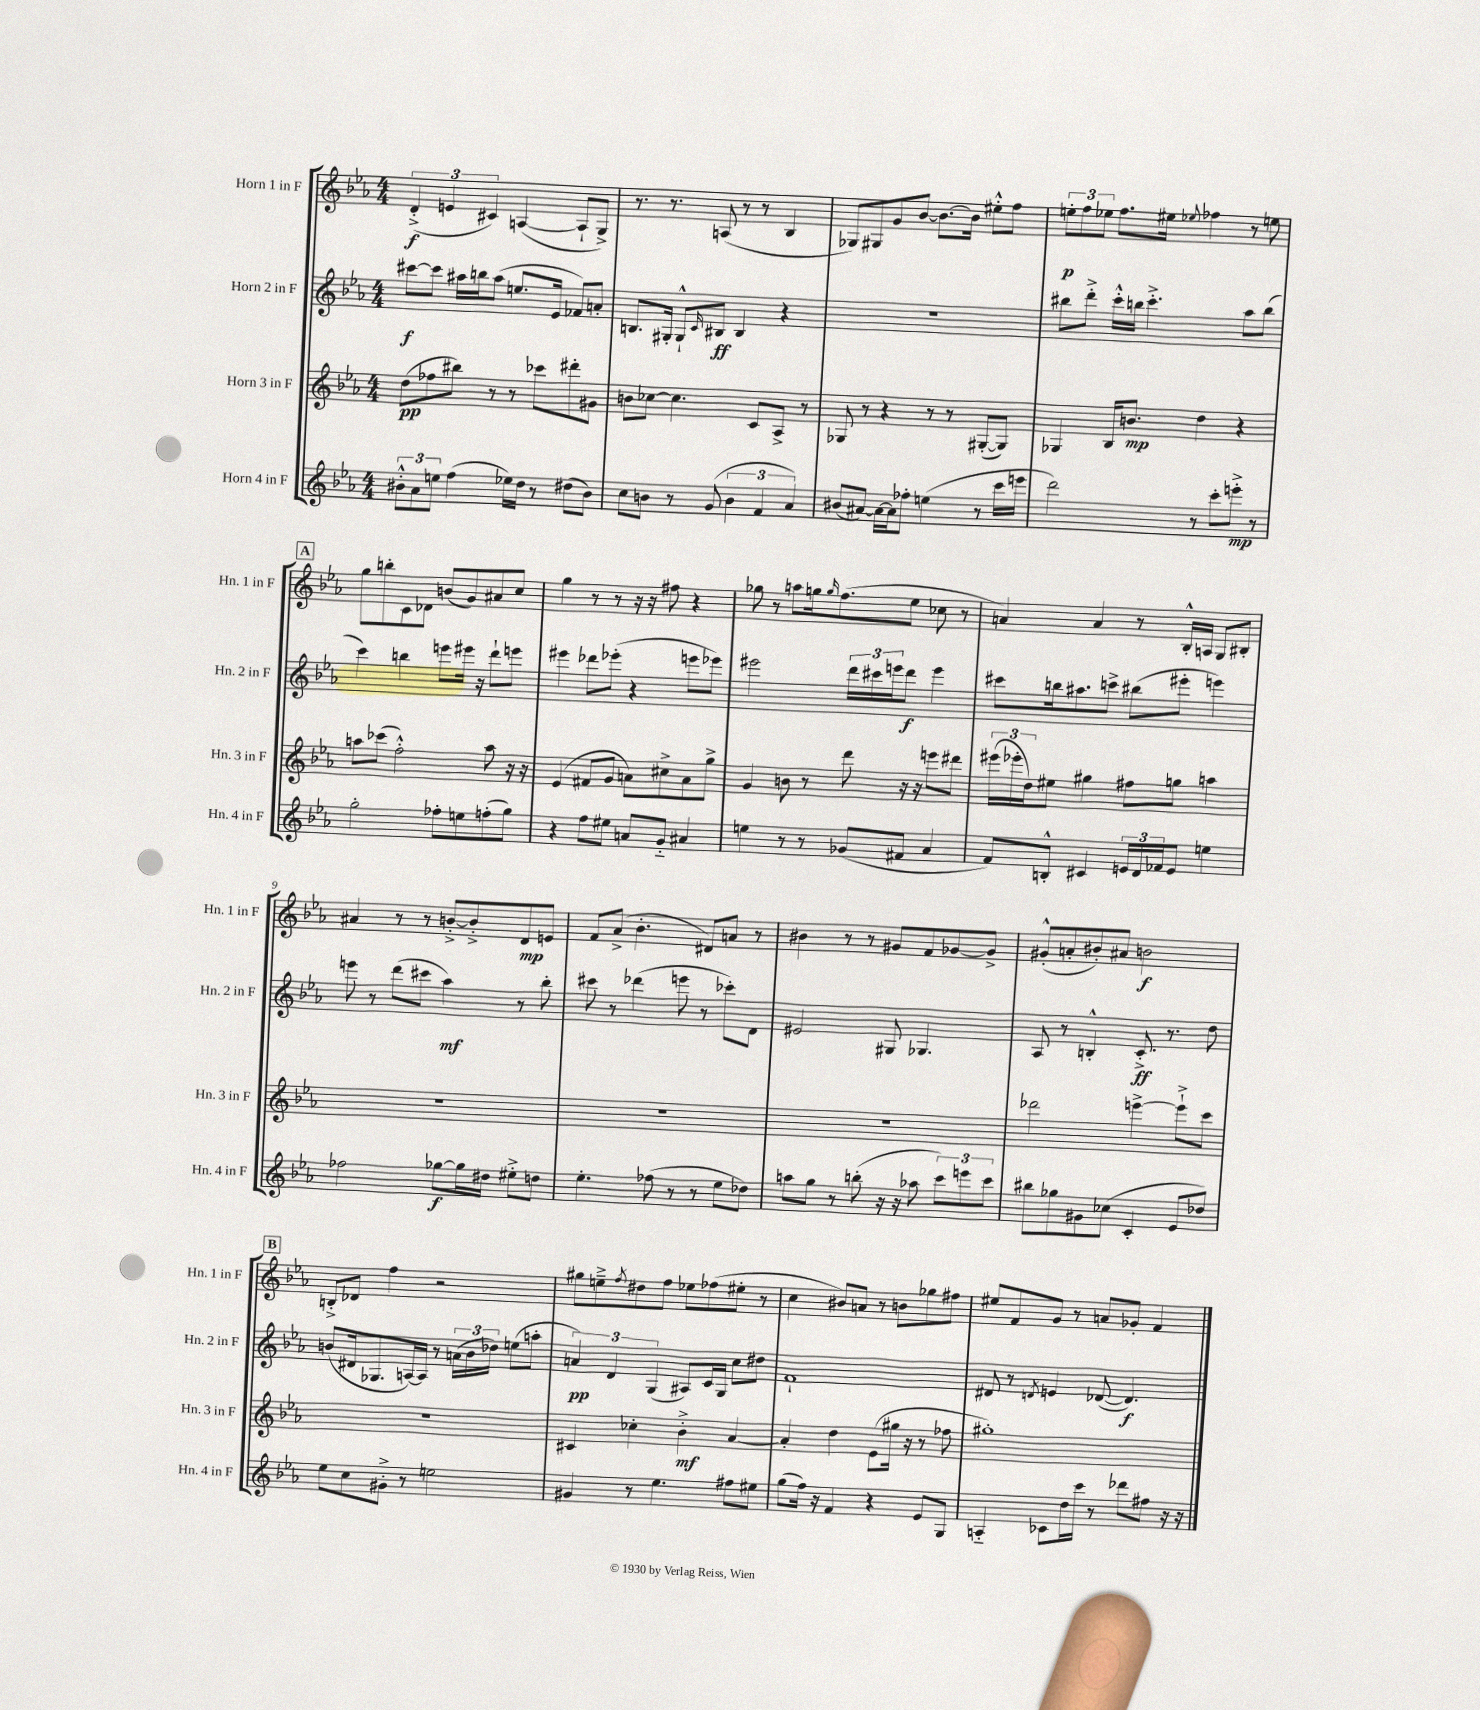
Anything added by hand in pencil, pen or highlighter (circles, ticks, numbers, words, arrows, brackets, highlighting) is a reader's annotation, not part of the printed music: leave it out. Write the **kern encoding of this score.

**kern	**dynam	**kern	**dynam	**kern	**dynam	**kern	**dynam
*part4	*part4	*part3	*part3	*part2	*part2	*part1	*part1
*staff4	*staff4	*staff3	*staff3	*staff2	*staff2	*staff1	*staff1
*I"Horn 4 in F	*	*I"Horn 3 in F	*	*I"Horn 2 in F	*	*I"Horn 1 in F	*
*I'Hn. 4 in F	*	*I'Hn. 3 in F	*	*I'Hn. 2 in F	*	*I'Hn. 1 in F	*
*clefG2	*	*clefG2	*	*clefG2	*	*clefG2	*
*k[b-e-a-]	*	*k[b-e-a-]	*	*k[b-e-a-]	*	*k[b-e-a-]	*
*M4/4	*	*M4/4	*	*M4/4	*	*M4/4	*
=1	=1	=1	=1	=1	=1	=1	=1
12b#X'^^\L	.	(8dd\L	pp	[8ccc#X\L	f	(6d'^/	f
12a-\	.	.	.	.	.	.	.
.	.	8ff-X\	.	8ccc#\J]	.	.	.
12een\J	.	.	.	.	.	6en/	.
(4ff\	.	8bb#X\J)	.	16aa#X\LL	.	.	.
.	.	.	.	16bbn\J	.	.	.
.	.	.	.	.	.	6c#X/)	.
.	.	8r	.	(8aa#\J	.	.	.
16ee-X\LL)	.	8r	.	8.een/L	.	([4An/	.
16dd\JJ	.	.	.	.	.	.	.
8r	.	8ccc-X\L	.	.	.	.	.
.	.	.	.	16e-/Jk	.	.	.
(8dd#X\L	.	8ddd#X'\	.	8f-X/L)	.	8A`/L]	.
8b#\J)	.	8g#X\J	.	8an'/J	.	8G^/J)	.
=2	=2	=2	=2	=2	=2	=2	=2
8cc\L	.	8bn\L	.	8.Bn/L	.	8.r	.
8bn\J	.	[8cc-X\J	.	.	.	.	.
.	.	.	.	16G#X'/Jk	.	8.r	.
8r	.	4.cc-\]	.	8G#`^^/L	.	.	.
.	.	.	.	16qqc/	.	.	.
(8g/	.	.	.	8B#X/J	ff	(8An/	.
6b\	.	.	.	4B#/	.	8r	.
.	.	8c/L	.	.	.	8r	.
6f/	.	.	.	.	.	.	.
.	.	8A-^/J	.	4r	.	4B-/	.
6a-/)	.	.	.	.	.	.	.
.	.	8r	.	.	.	.	.
=3	=3	=3	=3	=3	=3	=3	=3
(8b#X/L	.	8G-X/	.	1r	.	8G-X/L)	.
[8a#X/J)	.	8r	.	.	.	8G#X/	.
16a#\LL_	.	4r	.	.	.	8g/	.
16a#\J]	.	.	.	.	.	.	.
8ff-X'\J	.	.	.	.	.	[8b-/J	.
(4een\	.	8r	.	.	.	8.b-\L_	.
.	.	8r	.	.	.	.	.
.	.	.	.	.	.	16b-\Jk]	.
8r	.	([8G#X'/L	.	.	.	8ee#X'^^\L	.
16ccc\LL	.	8G#/J])	.	.	.	8ff\J	.
16eeen\JJ	.	.	.	.	.	.	.
=4	=4	=4	=4	=4	=4	=4	=4
2ddd\)	.	4G-X/	.	8bb#X\L	.	12een'\L	p
.	.	.	.	.	.	12ff\	.
.	.	.	.	8ddd'^\J	.	.	.
.	.	.	.	.	.	12ee-X\J	.
.	.	16B-/KL	.	16ccc'^^\LL	.	8.ff\L	.
.	.	8.bn/J	mp	16bbn\JJ	.	.	.
.	.	.	.	4.ccc'^\	.	.	.
.	.	.	.	.	.	16ee#X\Jk	.
.	.	.	.	.	.	8qqee-X/	.
8r	.	4dd\	.	.	.	4ff-X\	.
8ccc'\L	.	.	.	.	.	.	.
8eeen'^\J	mp	4r	.	8aa-\L	.	8r	.
8r	.	.	.	(8bb\J	.	8een\	.
!!LO:LB:g=z
!!LO:REH:place=s1:t=A
=5	=5	=5	=5	=5	=5	=5	=5
2gg'\	.	8aan\L	.	4ccc\)	.	8gg\L	.
.	.	(8ccc-X\J	.	.	.	8bbn'\	.
.	.	2ff'^^\)	.	4bbn\	.	8c\	.
.	.	.	.	.	.	8d-X\J	.
8ff-X'\L	.	.	.	8eeen\L	.	(8bn/L	.
8een\	.	.	.	16eee#X\Jk	.	8g/)	.
.	.	.	.	16r	.	.	.
(8ffn'\	.	8aa\	.	8ddd`\L	.	8a#X/	.
8gg\J)	.	16r	.	8eeen\J	.	8cc/J	.
.	.	16r	.	.	.	.	.
=6	=6	=6	=6	=6	=6	=6	=6
4r	.	(4e-/	.	4eee#X\	.	4gg\	.
8ff\L	.	8f#X/L	.	8ddd-X\L	.	8r	.
8ee#X\J	.	8g/J	.	(8eee-X'\J	.	8r	.
8an/L	.	8an\L)	.	4r	.	16r	.
.	.	.	.	.	.	16r	.
8g/J	.	8cc#X^\	.	.	.	8ff#X\	.
4a#X/	.	8a\	.	8eeen\L	.	4r	.
.	.	8gg^\J	.	8eee-X\J)	.	.	.
=7	=7	=7	=7	=7	=7	=7	=7
4een\	.	4g/	.	2eee#X\	.	8gg-X\	.
.	.	.	.	.	.	8r	.
8r	.	8bn\	.	.	.	8aan\L	.
8r	.	8r	.	.	.	16ggn\k	.
.	.	.	.	.	.	16qqgg/	.
.	.	.	.	.	.	(8.ff\	.
(8g-X/L	.	8ddd\	.	24ddd\LL	.	.	.
.	.	.	.	24ccc#X\	.	.	.
.	.	.	.	24eeen\J	.	.	.
8f#X/J	.	16r	.	8ddd\J	f	8ee-\J	.
.	.	16r	.	.	.	.	.
4a-/	.	8eeen\L	.	4eee\	.	8cc-X\	.
.	.	8ddd#X\J	.	.	.	8r	.
=8	=8	=8	=8	=8	=8	=8	=8
8f/L)	.	(24eee#X\LL	.	8ccc#X\L	.	4an/)	.
.	.	24eee-X'\	.	.	.	.	.
.	.	24dd\J)	.	.	.	.	.
8Bn'^^/J	.	8ee#X\J	.	16bbn\k	.	.	.
.	.	.	.	8.aa#X\	.	.	.
4c#X/	.	4gg#X\	.	.	.	4a/	.
.	.	.	.	8cccn^\J	.	.	.
24en/LL	.	8ff#X\L	.	(8bb#X\L	.	8r	.
24d/	.	.	.	.	.	.	.
24f-X/J	.	.	.	.	.	.	.
8e/J	.	8ggn\J	.	8eee#X'\J	.	16B-'^^/LL	.
.	.	.	.	.	.	16An/JJ	.
4een\	.	4aan\	.	4eeen\)	.	8G/L	.
.	.	.	.	.	.	8B#X'/J	.
!!LO:LB:g=z
=9	=9	=9	=9	=9	=9	=9	=9
2ff-X\	.	1r	.	8eeen\	.	4a#X/	.
.	.	.	.	8r	.	.	.
.	.	.	.	(8ddd\L	.	8r	.
.	.	.	.	8ccc#X\J	.	8r	.
[8gg-X\L	f	.	.	4aa-\)	mf	[8bn'^/L	.
16gg-\L]	.	.	.	.	.	8b'^/]	.
16dd#X\JJ	.	.	.	.	.	.	.
8ee#X'^\L	.	.	.	8r	.	8d/	mp
8ddn\J	.	.	.	8bb-'\	.	8en/J	.
=10	=10	=10	=10	=10	=10	=10	=10
4.ee-'\	.	1r	.	8ccc#X\	.	8f/L	.
.	.	.	.	8r	.	(8a-^/J	.
.	.	.	.	(4ddd-X\	.	4.b-'\	.
(8ff-X\	.	.	.	.	.	.	.
8r	.	.	.	8eeen\	.	.	.
8r	.	.	.	8r	.	8d#X/L)	.
8ee-\L	.	.	.	8ccc-X'\L)	.	8an/J	.
8dd-X\J)	.	.	.	8d\J	.	8r	.
=11	=11	=11	=11	=11	=11	=11	=11
8aan\L	.	1r	.	2e#X/	.	4b#X\	.
8gg\J	.	.	.	.	.	.	.
8r	.	.	.	.	.	8r	.
(8bbn'\	.	.	.	.	.	8r	.
16r	.	.	.	8G#X/	.	8g#X/L	.
16r	.	.	.	.	.	.	.
8aa-X\	.	.	.	4.G-X/	.	8f/	.
12ccc\L)	.	.	.	.	.	[8g-X/	.
12eeen\	.	.	.	.	.	.	.
.	.	.	.	.	.	8g-^/J]	.
12ccc\J	.	.	.	.	.	.	.
=12	=12	=12	=12	=12	=12	=12	=12
8bb#X\L	.	2ddd-X\	.	8A-/	.	(8g#X'^^/L	.
8gg-X\	.	.	.	8r	.	8an'/	.
8g#X\	.	.	.	4Bn'^^/	.	8b#X'/)	.
(8cc-X\J	.	.	.	.	.	8a#X/J	.
4c'/	.	[4eeen^\	.	8.c'^/	ff	2bn\	f
.	.	.	.	8.r	.	.	.
8e-/L	.	8eee`^\L]	.	.	.	.	.
8dd-X/J)	.	8ccc\J	.	8dd\	.	.	.
!!LO:LB:g=z
!!LO:REH:place=s1:t=B
=13	=13	=13	=13	=13	=13	=13	=13
8ee-\L	.	1r	.	(8bn/L	.	8Bn'^/L	.
8cc\	.	.	.	16d#X/k	.	8d-X/J	.
.	.	.	.	8.G-X/	.	.	.
8g#X'^\J	.	.	.	.	.	4ff\	.
8r	.	.	.	[16An/L)	.	.	.
.	.	.	.	16A/JJ]	.	.	.
2een\	.	.	.	8r	.	2r	.
.	.	.	.	(24an\LL	.	.	.
.	.	.	.	24b\	.	.	.
.	.	.	.	24dd-X\JJ)	.	.	.
.	.	.	.	(8een\L	.	.	.
.	.	.	.	8aan'\J	.	.	.
=14	=14	=14	=14	=14	=14	=14	=14
4g#X/	.	4c#X/	.	6an/)	pp	8gg#X\L	.
.	.	.	.	.	.	8een~^\	.
.	.	.	.	6d/	.	.	.
.	.	.	.	.	.	8qff/	.
8r	.	4cc-X'\	.	.	.	8dd#X\	.
.	.	.	.	(6G/	.	.	.
4.ee-\	.	.	.	.	.	8ff\J	.
.	.	4b-'^\	mf	8A#X/L)	.	8ee-X\L	.
.	.	.	.	16c/L	.	(8ff-X\	.
.	.	.	.	16G/JJ	.	.	.
8ff#X\L	.	[4a-/	.	8cc\L	.	8ee#X'\J	.
8ee#X\J	.	.	.	8dd#X\J	.	8r	.
=15	=15	=15	=15	=15	=15	=15	=15
(8gg\L	.	4a-'/]	.	1f`	.	4cc\	.
16ff\Jk)	.	.	.	.	.	.	.
16r	.	.	.	.	.	.	.
4f/	.	4dd\	.	.	.	8b#X/L)	.
.	.	.	.	.	.	8an/J	.
4r	.	(8e-\L	.	.	.	8r	.
.	.	16gg#X\Jk	.	.	.	8bn\L	.
.	.	16r	.	.	.	.	.
8e-/L	.	8r	.	.	.	8gg-X\	.
8G/J	.	8ff-X\	.	.	.	8ff#X\J	.
=16	=16	=16	=16	=16	=16	=16	=16
4An/	.	1gg#X')	.	8d#X/	.	8ee#X/L	.
.	.	.	.	8r	.	8f/	.
.	.	.	.	8qdn/	.	.	.
8c-X\L	.	.	.	4en/	.	8g/J	.
16dd\L	.	.	.	.	.	8r	.
16ccc\JJ	.	.	.	.	.	.	.
8r	.	.	.	([8d-X/	.	8an/L	.
8ddd-X\L	.	.	.	4.d-/])	f	8g-X'/J	.
8ff#X\J	.	.	.	.	.	4f/	.
16r	.	.	.	.	.	.	.
16r	.	.	.	.	.	.	.
==	==	==	==	==	==	==	==
*-	*-	*-	*-	*-	*-	*-	*-
